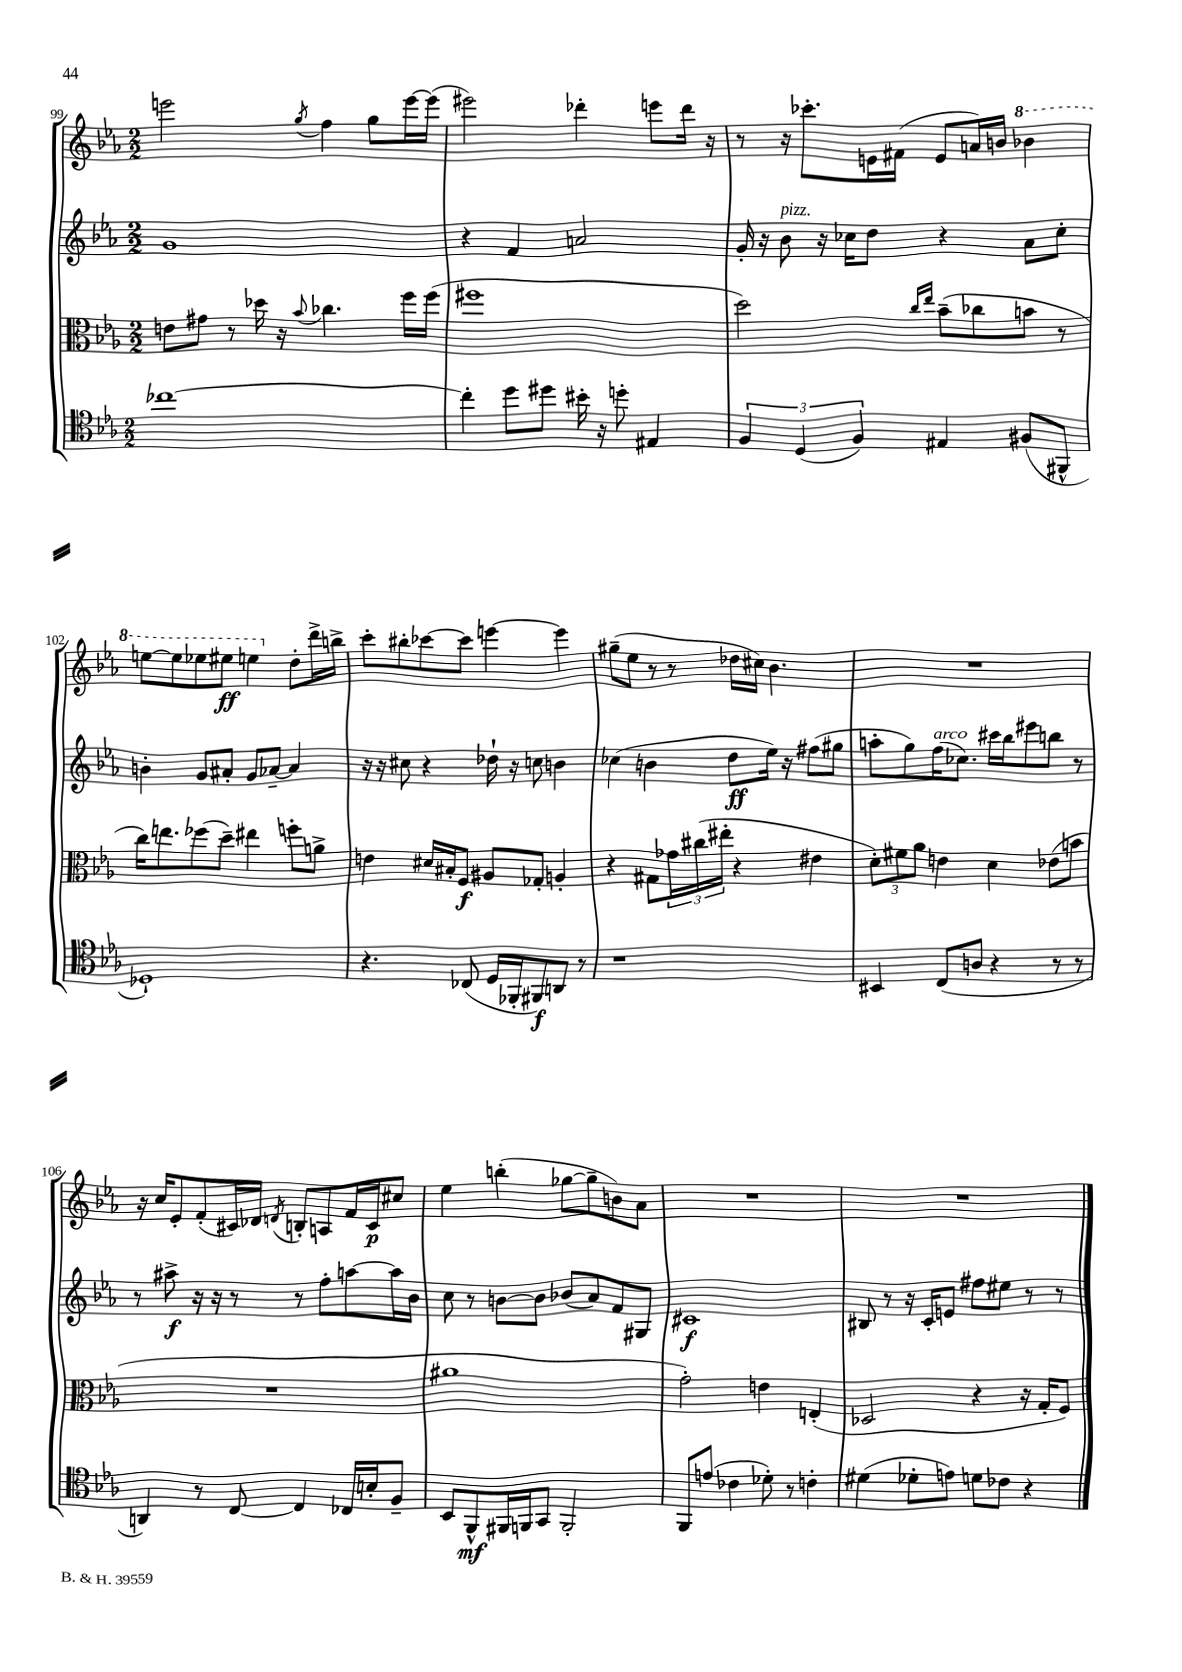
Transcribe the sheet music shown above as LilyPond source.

<<
\new StaffGroup <<
\new Staff = "s0" {
    \clef treble \key ees \major \numericTimeSignature \time 2/2
    e'''2 \acciaccatura { g''8 } f''4 g''8 e'''16~ e'''16( |
    eis'''2) des'''4-. e'''8 des'''16 r16 |
    r8 r16 ces'''8.-. e'16 fis'16( e'8 a'16) b'16 \ottava #1 bes''!4 |
    e'''8~ e'''8 ees'''8 eis'''8\ff e'''4 \ottava #0 d''8-. d'''16-> b''16-> |
    c'''8-. bis''8-. ces'''8~ ces'''8 e'''4~ e'''4 |
    gis''8--( ees''8 r8 r8 des''16 cis''16) bes'4. |
    R1 |
    r16 c''16 ees'8-. f'8-.( cis'16) des'16 \acciaccatura { d'8 } b8-. a8 f'16 cis'16\p cis''8 |
    ees''4 b''4-.( ges''8~ ges''8-- b'8) aes'8 |
    R1 |
    R1 \bar "|." |
}
\new Staff = "s1" {
    \clef treble \key ees \major \numericTimeSignature \time 2/2
    g'1 |
    r4 f'4 a'2 |
    g'16-. r16 bes'8^\markup { \italic "pizz." } r16 ces''16 d''8 r4 aes'8 ces''8-. |
    b'4-. g'8 ais'8-. g'8 aes'8~-- aes'4 |
    r16 r16 cis''8 r4 des''16-! r16 c''8 b'4 |
    ces''4( b'4 d''8\ff ees''16) r16 fis''8( gis''8 |
    a''8-. g''8) f''16^\markup { \italic "arco" }( ces''8.) cis'''16 bes''16 eis'''8 b''8 r8 |
    r8 ais''8->\f r16 r16 r8 r8 f''8-. a''8~ a''16 bes'16 |
    c''8 r8 b'8~ b'8 bes'8( aes'8) f'8 gis8 |
    cis'1\f |
    bis8 r8 r16 c'16-. e'8 fis''8 eis''8 r8 r8 \bar "|." |
}
\new Staff = "s2" {
    \clef alto \key ees \major \numericTimeSignature \time 2/2
    e'8 gis'8 r8 des''16 r16 \appoggiatura { bes'8 } ces''4. f''16 f''16( |
    fis''1 |
    d''2) \grace { c''16 ees''16 } bes'8--( ces''8 b'8 r8 |
    c''16) e''8. fes''8( d''8--) eis''4 f''8-. a'8-> |
    e'4 dis'16 bis16-. f8\f ais8 ges8-. a4-. |
    r4 gis8 \tuplet 3/2 { ges'16 cis''16( eis''16-. } r4 eis'4 |
    \tuplet 3/2 { d'8-.) fis'8 aes'8 } e'4 d'4 ees'8( b'8 |
    R1 |
    ais'1 |
    g'2-.) e'4 e4-.( |
    des2 r4 r16 g16-. f8) \bar "|." |
}
\new Staff = "s3" {
    \clef tenor \key ees \major \numericTimeSignature \time 2/2
    ces''1~ |
    ces''4-. d''8 dis''8 bis'16-. r16 d''8-. eis4 |
    \tuplet 3/2 { f4 d4( f4) } eis4 fis8( fis,8-^ |
    des1-!) |
    r4. ces8( d16 fes,16-. fis,8\f) a,8 r8 |
    r1 |
    bis,4 c8( a8 r4 r8 r8 |
    a,4) r8 c8~ c4 ces16 b16-. f8-- |
    bes,8 f,8-^\mf fis,16 f,16 g,8 f,2-. |
    f,8 e'8( ces'4 des'8-.) r8 c'4-. |
    dis'4( des'8-. e'8) d'8 ces'8 r4 \bar "|." |
}
>>
>>
\layout { \context { \Score currentBarNumber = #99 } }
